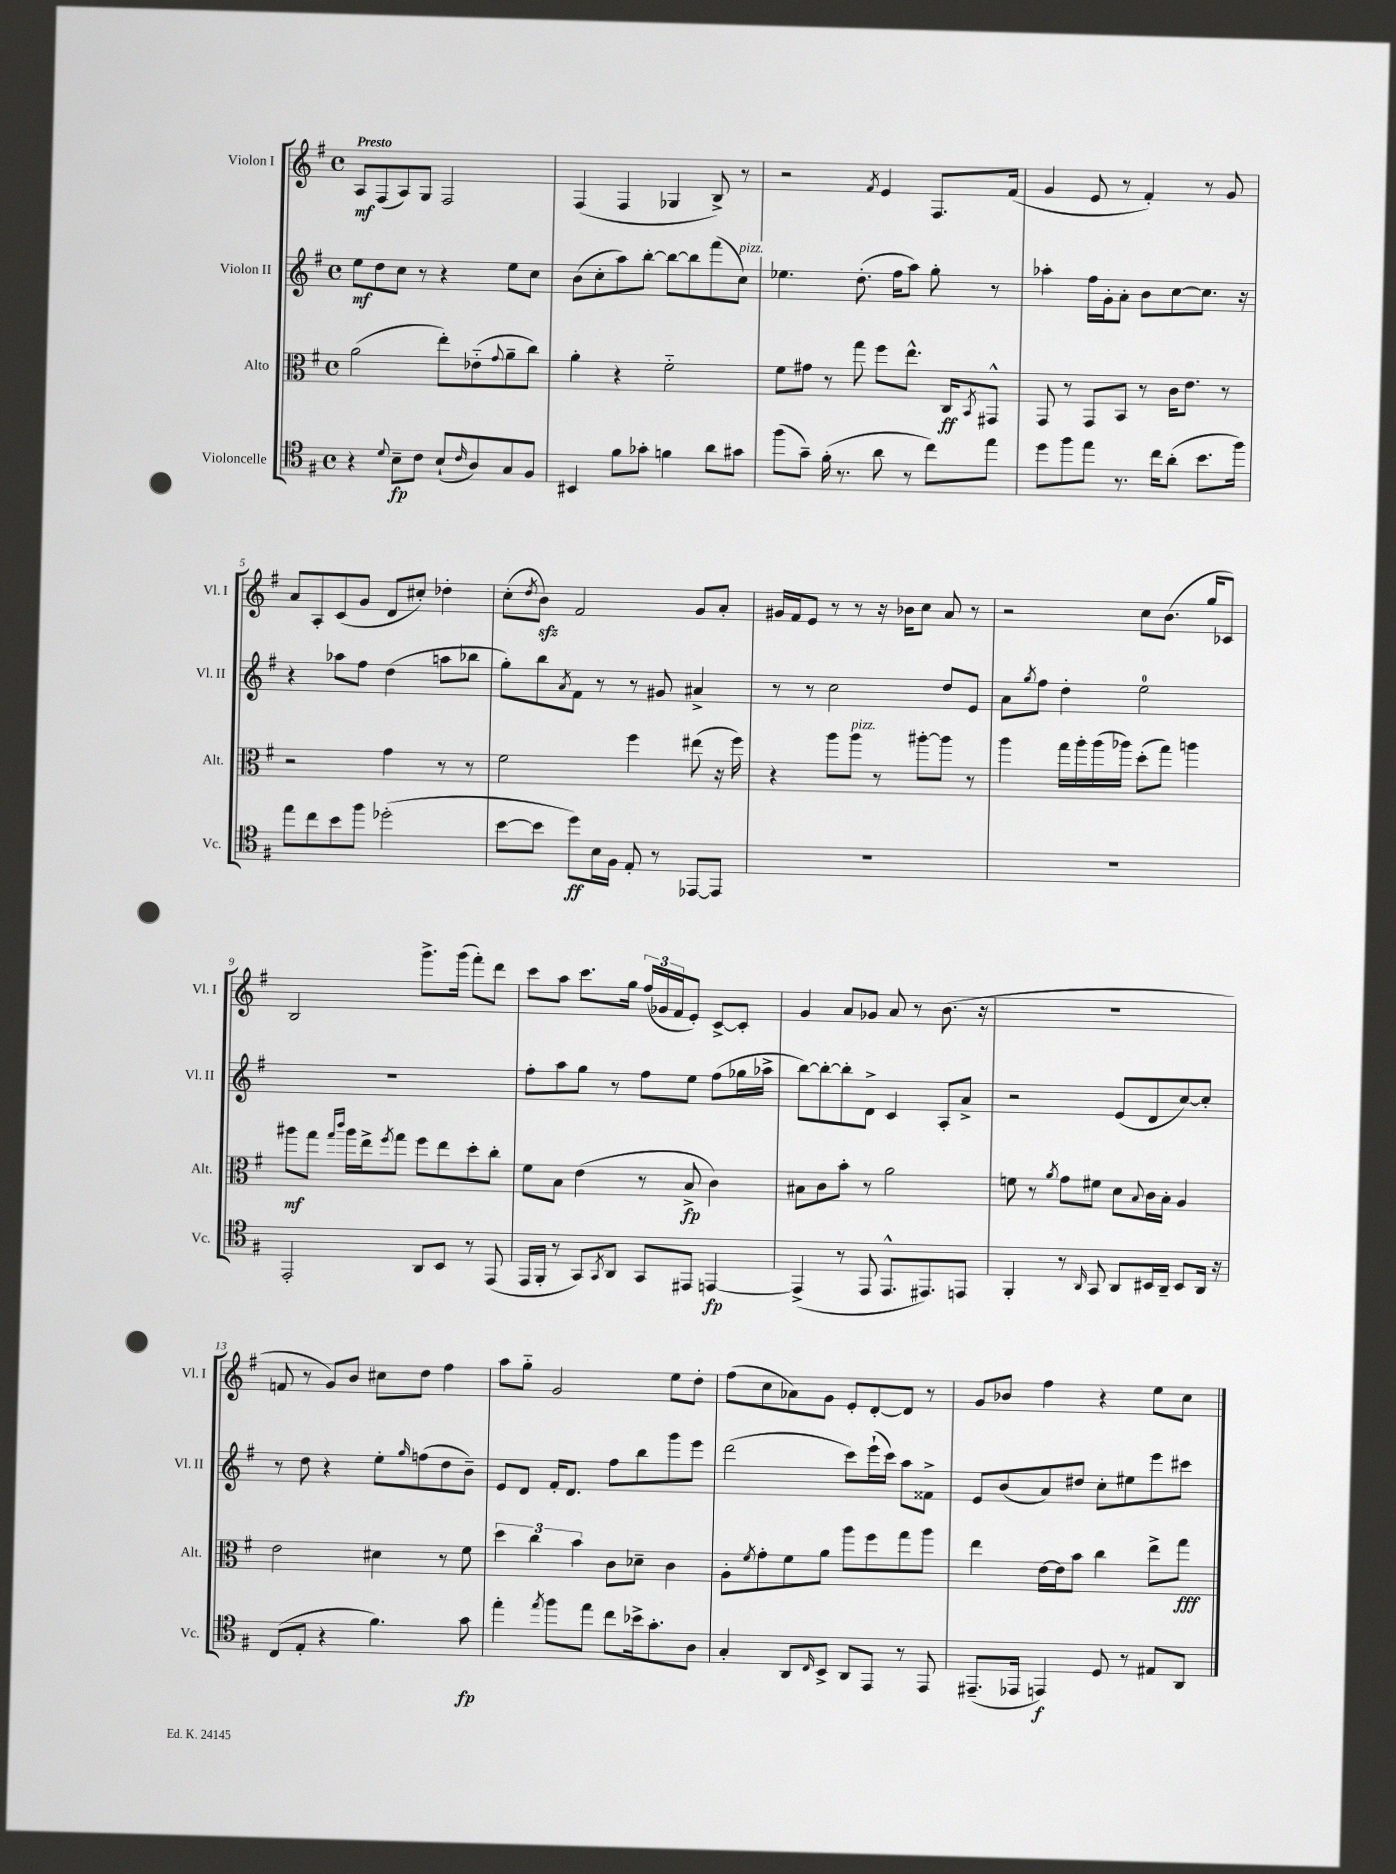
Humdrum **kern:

**kern	**dynam	**kern	**dynam	**kern	**dynam	**kern	**dynam
*part4	*part4	*part3	*part3	*part2	*part2	*part1	*part1
*staff4	*staff4	*staff3	*staff3	*staff2	*staff2	*staff1	*staff1
*I"Violoncelle	*	*I"Alto	*	*I"Violon II	*	*I"Violon I	*
*I'Vc.	*	*I'Alt.	*	*I'Vl. II	*	*I'Vl. I	*
*clefC4	*	*clefC3	*	*clefG2	*	*clefG2	*
*k[f#]	*	*k[f#]	*	*k[f#]	*	*k[f#]	*
*M4/4	*	*M4/4	*	*M4/4	*	*M4/4	*
*met(c)	*	*met(c)	*	*met(c)	*	*met(c)	*
=1	=1	=1	=1	=1	=1	=1	=1
!	!	!	!	!	!	!LO:TX:a:B:t=Presto	!
4r	.	(2a\	.	8ee\L	mf	8A/L	mf
.	.	.	.	8dd\	.	(8F#/	.
8qqd/	.	.	.	.	.	.	.
8B~\L	fp	.	.	8cc\J	.	8A/)	.
8c\J	.	.	.	8r	.	8G/J	.
(8B`/L	.	8ee'\L)	.	4r	.	2F#/	.
16qqc/	.	.	.	.	.	.	.
8A/)	.	(8e-X\	.	.	.	.	.
.	.	8qqg/	.	.	.	.	.
8G/	.	8a~\	.	8ee\L	.	.	.
8F#/J	.	8cc\J)	.	8cc\J	.	.	.
=2	=2	=2	=2	=2	=2	=2	=2
4BB#X/	.	4a'\	.	(8b\L	.	(4F#/	.
.	.	.	.	8cc'\	.	.	.
8f#\L	.	4r	.	8aa\)	.	4F#/	.
8g-X'\J	.	.	.	[8bb'\J	.	.	.
4fn\	.	2f#\	.	8bb\L_	.	4G-X/	.
.	.	.	.	8bb\]	.	.	.
8a\L	.	.	.	(8fff#\	.	8B^/)	.
!	!	!	!	!LO:TX:a:i:t=pizz.	!	!	!
8g#X\J	.	.	.	8cc\J)	.	8r	.
=3	=3	=3	=3	=3	=3	=3	=3
(8ff#\L	.	8f#\L	.	4.ee-X\	.	2r	.
8g~\J)	.	8g#X\J	.	.	.	.	.
(16f#'\	.	8r	.	.	.	.	.
8.r	.	.	.	.	.	.	.
.	.	8gg\	.	(8.dd'\	.	.	.
.	.	.	.	.	.	8qf#/	.
8a\	.	8ff#\L	.	.	.	4e/	.
.	.	.	.	16ff#\KL	.	.	.
8r	.	8.ee^^\J	.	8aa\J)	.	.	.
8cc\L)	.	.	.	8gg'\	.	8.F#/L	.
.	.	16C/KL	ff	.	.	.	.
.	.	8qBB/	.	.	.	.	.
8ee\J	.	8GG#X^^/J	.	8r	.	.	.
.	.	.	.	.	.	(16f#/Jk	.
=4	=4	=4	=4	=4	=4	=4	=4
8dd\L	.	8GG/	.	4aa-X'\	.	4g/	.
8ff#\	.	8r	.	.	.	.	.
8ee\J	.	8GG/L	.	16ff#\LL	.	8e/	.
.	.	.	.	16g'\J	.	.	.
8.r	.	8BB/J	.	8a'\J	.	8r	.
.	.	8r	.	8b\L	.	4f#'/)	.
16cc\KL	.	.	.	.	.	.	.
(8a'\J	.	16c\KL	.	[8cc\	.	.	.
.	.	8.e\J	.	.	.	.	.
8.b\L	.	.	.	8.cc\J]	.	8r	.
.	.	8r	.	.	.	8g/	.
16ff#\Jk)	.	.	.	16r	.	.	.
!!LO:LB:g=z
=5	=5	=5	=5	=5	=5	=5	=5
8ee\L	.	2r	.	4r	.	8a/L	.
8cc\	.	.	.	.	.	8A'/	.
8b\	.	.	.	8aa-X\L	.	(8c/	.
8ff#\J	.	.	.	8ff#\J	.	8g/J	.
(2dd-X'\	.	4g\	.	(4dd\	.	8d/L	.
.	.	.	.	.	.	8cc#X'/J)	.
.	.	8r	.	8aan\L	.	4dd-X'\	.
.	.	8r	.	8bb-X\J	.	.	.
=6	=6	=6	=6	=6	=6	=6	=6
[8b\L	.	2f#\	.	8gg'\L)	.	(8cc'\L	.
.	.	.	.	.	.	8qdd/	.
8b\J]	.	.	.	8bb\	.	8bzz\J)	.
.	.	.	.	8qa/	.	.	.
8dd\L)	ff	.	.	8f#\J	.	2f#/	.
16B\L	.	.	.	8r	.	.	.
16F#\JJ	.	.	.	.	.	.	.
8E'/	.	4ff#\	.	8r	.	.	.
8r	.	.	.	8g#X/	.	.	.
[8EE-X/L	.	(8ee#X\	.	4a#X^/	.	8g/L	.
8EE-/J]	.	16r	.	.	.	8a'/J	.
.	.	16ff#\)	.	.	.	.	.
=7	=7	=7	=7	=7	=7	=7	=7
1r	.	4r	.	8r	.	16g#X/LL	.
.	.	.	.	.	.	16f#/J	.
.	.	.	.	8r	.	8e/J	.
.	.	8aa\L	.	2cc\	.	8r	.
!	!	!LO:TX:a:i:t=pizz.	!	!	!	!	!
.	.	8aa\J	.	.	.	8r	.
.	.	8r	.	.	.	16r	.
.	.	.	.	.	.	16b-X\KL	.
.	.	[8aa#X'\L	.	.	.	8cc\J	.
.	.	8aa#\J]	.	8dd/L	.	8a/	.
.	.	8r	.	8e/J	.	8r	.
=8	=8	=8	=8	=8	=8	=8	=8
1r	.	4aa\	.	8a\L	.	2r	.
.	.	.	.	8qgg/	.	.	.
.	.	.	.	8ff#\J	.	.	.
.	.	16gg\LL	.	4dd'\	.	.	.
.	.	16aa'\	.	.	.	.	.
.	.	(16aa\	.	.	.	.	.
.	.	16aa-X\JJ)	.	.	.	.	.
.	.	(8dd'\L	.	2ee\	.	8cc\L	.
.	.	8gg\J)	.	.	.	(8.b\J	.
.	.	4aan\	.	.	.	.	.
.	.	.	.	.	.	16gg/KL	.
.	.	.	.	.	.	8c-X/J)	.
!!LO:LB:g=z
=9	=9	=9	=9	=9	=9	=9	=9
2EE'/	.	8aa#X\L	mf	1r	.	2B/	.
.	.	8gg\J	.	.	.	.	.
.	.	16qqgg/LL	.	.	.	.	.
.	.	16qqccc/JJ	.	.	.	.	.
.	.	16aa#\LL	.	.	.	.	.
.	.	16ee^\J	.	.	.	.	.
.	.	8qff#/	.	.	.	.	.
.	.	8gg\J	.	.	.	.	.
8AA/L	.	8ff#\L	.	.	.	8.ggg^\L	.
8BB/J	.	8ee\	.	.	.	.	.
.	.	.	.	.	.	(16ggg\Jk	.
8r	.	8dd'\	.	.	.	8fff#'\L)	.
(8EE/	.	8cc'\J	.	.	.	8ddd\J	.
=10	=10	=10	=10	=10	=10	=10	=10
16EE/LL	.	8f#\L	.	8ff#'\L	.	8ccc\L	.
16FF#'/JJ	.	.	.	.	.	.	.
8r	.	8B\J	.	8aa\	.	8aa\J	.
8GG/L)	.	(4e\	.	8gg\J	.	8.ccc\L	.
8qGG/	.	.	.	.	.	.	.
8AA/J	.	.	.	8r	.	.	.
.	.	.	.	.	.	16gg\Jk	.
8GG/L	.	8r	.	8ff#\L	.	(24ff#/LL	.
.	.	.	.	.	.	24g-X/	.
.	.	.	.	.	.	24f#/J	.
8EE#X/J	.	8B^/	fp	8ee\J	.	8e'/J)	.
[4EEn/	fp	4c\)	.	(8ff#\L	.	[8c^/L	.
.	.	.	.	16gg-X\L	.	8c'/J]	.
.	.	.	.	16aa-X^\JJ	.	.	.
=11	=11	=11	=11	=11	=11	=11	=11
(4EE^/]	.	8B#X\L	.	[8bb\L)	.	4g/	.
.	.	8c\	.	8bb'\_	.	.	.
8r	.	8b'\J	.	8bb'\]	.	8a/L	.
8EE/	.	8r	.	8d^\J	.	8g-X/J	.
8.EE^^/L	.	2a\	.	4c/	.	8a/	.
.	.	.	.	.	.	8r	.
8.EE#X/)	.	.	.	.	.	.	.
.	.	.	.	8A'/L	.	(8.b\	.
8EEn/J	.	.	.	8a^/J	.	.	.
.	.	.	.	.	.	16r	.
=12	=12	=12	=12	=12	=12	=12	=12
4FF#'/	.	8fn\	.	2r	.	1r	.
.	.	8r	.	.	.	.	.
.	.	8qa/	.	.	.	.	.
8r	.	8g\L	.	.	.	.	.
16qqAA/	.	.	.	.	.	.	.
8GG/	.	8f#X\J	.	.	.	.	.
8AA/L	.	8d\L	.	(8e/L	.	.	.
.	.	8qqB/	.	.	.	.	.
16BB#X/L	.	16c\L	.	8d/	.	.	.
16AA~/JJ	.	16B'\JJ	.	.	.	.	.
8BB#/L	.	4A/	.	[8cc/)	.	.	.
16AA/Jk	.	.	.	8cc'/J]	.	.	.
16r	.	.	.	.	.	.	.
!!LO:LB:g=z
=13	=13	=13	=13	=13	=13	=13	=13
(8C/L	.	2e\	.	8r	.	8fn/	.
8E'/J	.	.	.	8dd\	.	8r	.
4r	.	.	.	4r	.	8g/L)	.
.	.	.	.	.	.	8b/J	.
4.f#\)	.	4d#X\	.	8ee'\L	.	8cc#X\L	.
.	.	.	.	16qqgg/	.	.	.
.	.	.	.	(8ffn\	.	8dd\J	.
.	.	8r	.	8dd\	.	4ff#\	.
8g\	fp	8f#\	.	8b~\J)	.	.	.
=14	=14	=14	=14	=14	=14	=14	=14
4ee'\	.	6dd\	.	8e/L	.	8aa\L	.
.	.	.	.	8d/J	.	8gg\J	.
.	.	6cc\	.	.	.	.	.
8qee/	.	.	.	.	.	.	.
8ff#\L	.	.	.	16f#'/KL	.	2g/	.
.	.	.	.	8.d/J	.	.	.
.	.	6b\	.	.	.	.	.
8ee\J	.	.	.	.	.	.	.
8cc\L	.	8c\L	.	8ff#\L	.	.	.
16b-X^\k	.	8d-X~\J	.	8bb\	.	.	.
8.g'\	.	.	.	.	.	.	.
.	.	4c\	.	8ggg\	.	8ee\L	.
8A\J	.	.	.	8eee\J	.	8dd'\J	.
=15	=15	=15	=15	=15	=15	=15	=15
4G'/	.	8A'\L	.	(2ddd\	.	(8ff#\L	.
.	.	8qf#/	.	.	.	.	.
.	.	8g'\	.	.	.	8cc\	.
8AA/L	.	8f#\	.	.	.	8a-X\)	.
16qqC/	.	.	.	.	.	.	.
8BB^/J	.	8a\J	.	.	.	8g\J	.
8AA/L	.	8aa\L	.	8ccc\L)	.	8e'/L	.
8EE/J	.	8ff#\	.	(16eee`\L	.	[8d'/	.
.	.	.	.	16ccc\JJ)	.	.	.
8r	.	8gg\	.	8aa\L	.	8d/J]	.
8EE/	.	8aa\J	.	8f##X^\J	.	8r	.
=16	=16	=16	=16	=16	=16	=16	=16
(8.EE#X~/L	.	4ee\	.	8e/L	.	8g/L	.
.	.	.	.	(8b/	.	8b-X/J	.
16EE-X/Jk	.	.	.	.	.	.	.
4EEn/)	f	[16e\LL	.	8a/)	.	4ff#\	.
.	.	16e\J]	.	.	.	.	.
.	.	8b\J	.	8dd#X/J	.	.	.
8D/	.	4cc\	.	8cc'\L	.	4r	.
8r	.	.	.	8ee#X\	.	.	.
8E#X/L	.	8ee^\L	.	8eee\	.	8ee\L	.
8AA/J	.	8gg\J	fff	8ccc#X\J	.	8cc\J	.
==	==	==	==	==	==	==	==
*-	*-	*-	*-	*-	*-	*-	*-
